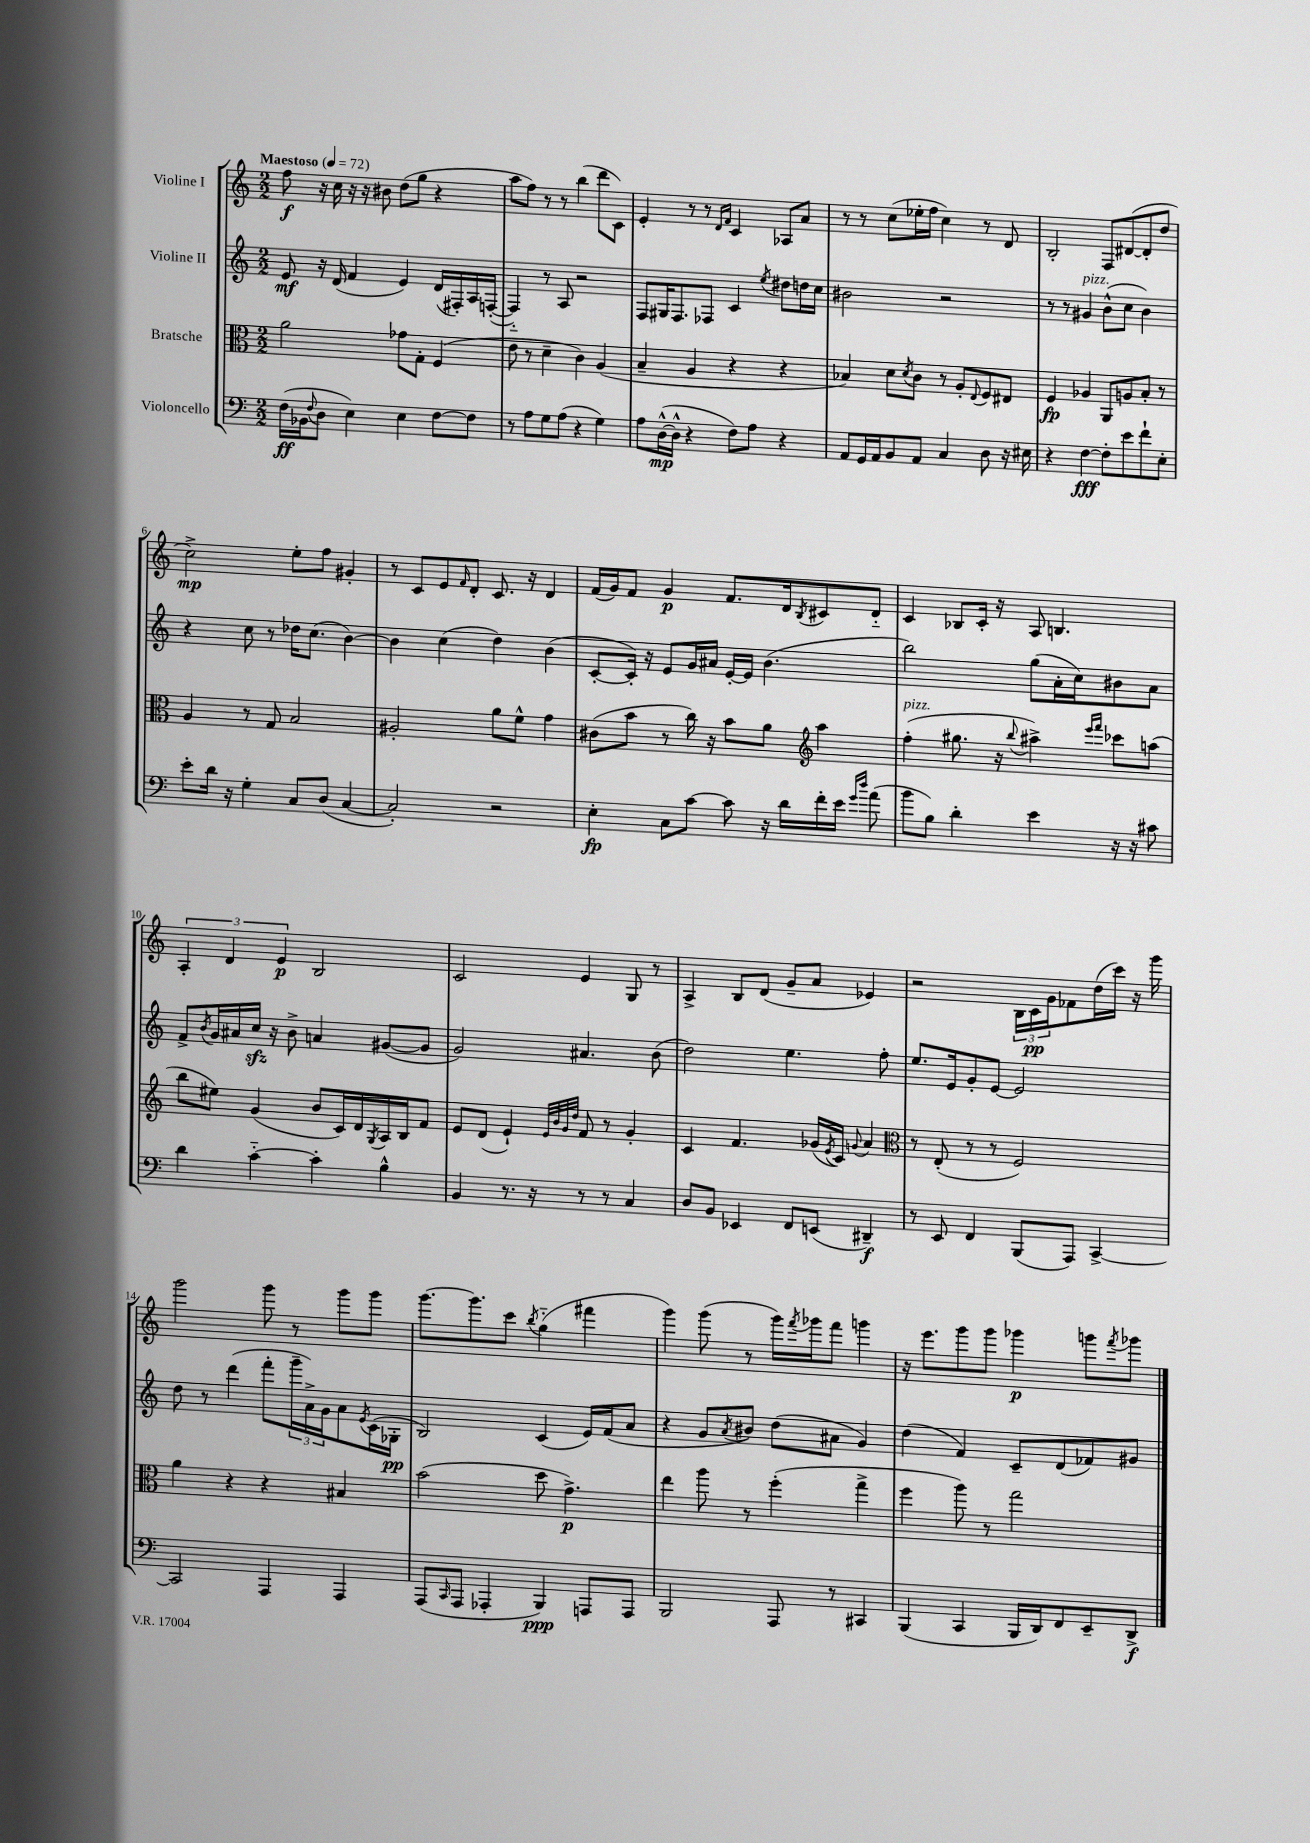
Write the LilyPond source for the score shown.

<<
\new StaffGroup <<
\new Staff = "s0" \with { instrumentName = "Violine I" } {
    \clef treble \key c \major \numericTimeSignature \time 2/2 \tempo "Maestoso" 4 = 72
    f''8\f r16 c''16 r16 r16 bis'8 d''8( g''8 r4 |
    a''8 f''8) r8 r8 b''4( d'''8 c'8) |
    e'4-. r8 r8 \grace { d'16 f'16 } c'4 aes8 a'8 |
    r8 r8 c''8( ees''16-. f''16 c''4) r8 d'8 |
    b2-. f8 dis'8~( dis'8-. d''8 |
    c''2->\mp) e''8-. f''8 gis'4-. |
    r8 c'8 e'8 \grace { f'16 } d'8-. c'8. r16 d'4 |
    f'16( g'16) f'8 g'4\p f'8. d'16 \acciaccatura { b8 } cis'8 d'8-_ |
    c'4 bes8 c'16-. r16 a8 b4. |
    \tuplet 3/2 { a4-. d'4 e'4\p } b2 |
    c'2 e'4 g8 r8 |
    a4-> b8 d'8( g'8-- a'8 ees'4) |
    r2 \tuplet 3/2 { b16 c'16\pp g'16 } fes'8 d''16( c'''16) r16 g'''16 |
    g'''2 g'''8 r8 g'''8 g'''8 |
    g'''8.~ g'''8. c'''8 \acciaccatura { b''8 } g''4-_( fis'''4 |
    g'''4) g'''8( r8 g'''16) \acciaccatura { f'''8 } ges'''16 f'''8 g'''4 |
    r16 e'''8. g'''8 g'''8 ges'''4\p g'''8 \acciaccatura { f'''8 } ges'''8 \bar "|." |
}
\new Staff = "s1" \with { instrumentName = "Violine II" } {
    \clef treble \key c \major \numericTimeSignature \time 2/2
    e'8\mf r16 d'16( f'4 e'4) d'16( fis16-.) a16 f16~-.( |
    f4-_) r8 a8 r2 |
    f8 gis16 f8. fes8 c'4 \acciaccatura { e''8 } dis''8 d''16 c''16 |
    bis'2 r2 |
    r8 r8 gis'4^\markup { \italic "pizz." } b'8-^( c''8 b'4) |
    r4 c''8 r8 des''16 c''8.( b'4~) |
    b'4 c''4( d''4) b'4( |
    c'8~-. c'16-.) r16 e'8 g'16 ais'16 e'16~-. e'16 b'4.( |
    b''2) g''8( a'16-. c''16) bis'8 a'8 |
    f'8-> \acciaccatura { b'8 } g'16 ais'16 c''16\sfz r16 b'8-> a'4 gis'8~( gis'8 |
    g'2) ais'4. b'8( |
    d''2) e''4. f''8-. |
    e''8. e'16 g'8-. e'8~ e'2 |
    d''8 r8 d'''4( f'''8-. \tuplet 3/2 { g'''16-- a'16->) g'16 } a'8 \acciaccatura { e'8 } c'16( ges16-.\pp |
    b2) c'4( e'16) f'16( a'8 |
    r4 g'8 \acciaccatura { a'8 } bis'8) d''8( ais'8 g'4) |
    d''4( f'4) c'8-- d'8( fes'8) gis'8 \bar "|." |
}
\new Staff = "s2" \with { instrumentName = "Bratsche" } {
    \clef alto \key c \major \numericTimeSignature \time 2/2
    a'2 ges'8 g8-. f4( |
    e'8 r8 d'4-- c'4) a4( |
    b4-- a4 r4 r4 |
    bes4) d'8 \acciaccatura { d'8 } c'8 r8 a8-. \appoggiatura { e8 } f8 eis8 |
    f4\fp aes4 a,8 a8 b8-. r8 |
    a4 r8 g8 b2 |
    ais2-. a'8 f'8-^ g'4 |
    cis'8( b'8 r8 c''16) r16 b'8 a'8 \clef treble a''4 |
    f''4-.^\markup { \italic "pizz." }( gis''8. r16 \appoggiatura { b''8 } ais''4->) \grace { e'''16 f'''16 } ces'''8 a''8( |
    b''8 eis''8) g'4( b'8 c'16) d'16 \acciaccatura { g8 } a16 b16 f'8 |
    e'8 d'8( e'4-!) \grace { e'32 b'32 g'32 d''32 } f'8 r8 g'4-. |
    c'4 f'4. ges'16( \acciaccatura { e'8 } c'16) \appoggiatura { g'8 } a'4 |
    \clef alto r8 e8-.( r8 r8 f2) |
    a'4 r4 r4 bis4 |
    b'2( d''8 g'4.->\p) |
    e''4 a''8 r8 f''4-.( g''4-> |
    f''4 a''8) r8 g''2 \bar "|." |
}
\new Staff = "s3" \with { instrumentName = "Violoncello" } {
    \clef bass \key c \major \numericTimeSignature \time 2/2
    f16\ff( bes,16 \appoggiatura { f8 } d8 e4) e4 f8~ f8 |
    r8 a8 g8 a8( r4 g4) |
    a8 d16~-^\mp( d16-^ r4 f8) a8 r4 |
    a,8 g,16 a,16 b,8 a,8 c4 d8 r16 eis16 |
    r4 f4~\fff f8-. e'8 f'8-! e8-. |
    e'8-. d'16 r16 g4-. c8 d8( c4~ |
    c2-.) r2 |
    e4-.\fp c8 c'8~ c'8 r16 d'16 f'16-. e'16 \grace { g'16 d''16 } a'8( |
    b'8 b8) d'4-. e'4 r16 r16 cis'8 |
    d'4 c'4~-_ c'4-. b4-^ |
    b,4 r8. r16 r8 r8 c4 |
    d8 b,8 ees,4 f,8 e,8( dis,4--\f) |
    r8 e,8 f,4 b,,8( a,,8) c,4~-> |
    c,2 a,,4 a,,4 |
    a,,8( \grace { c,16 } a,,8 aes,,4-. b,,4\ppp) a,,8 a,,8 |
    b,,2 a,,8 r8 cis,4 |
    b,,4( c,4 b,,16 d,16) f,8 e,8-- d,8->\f \bar "|." |
}
>>
>>
